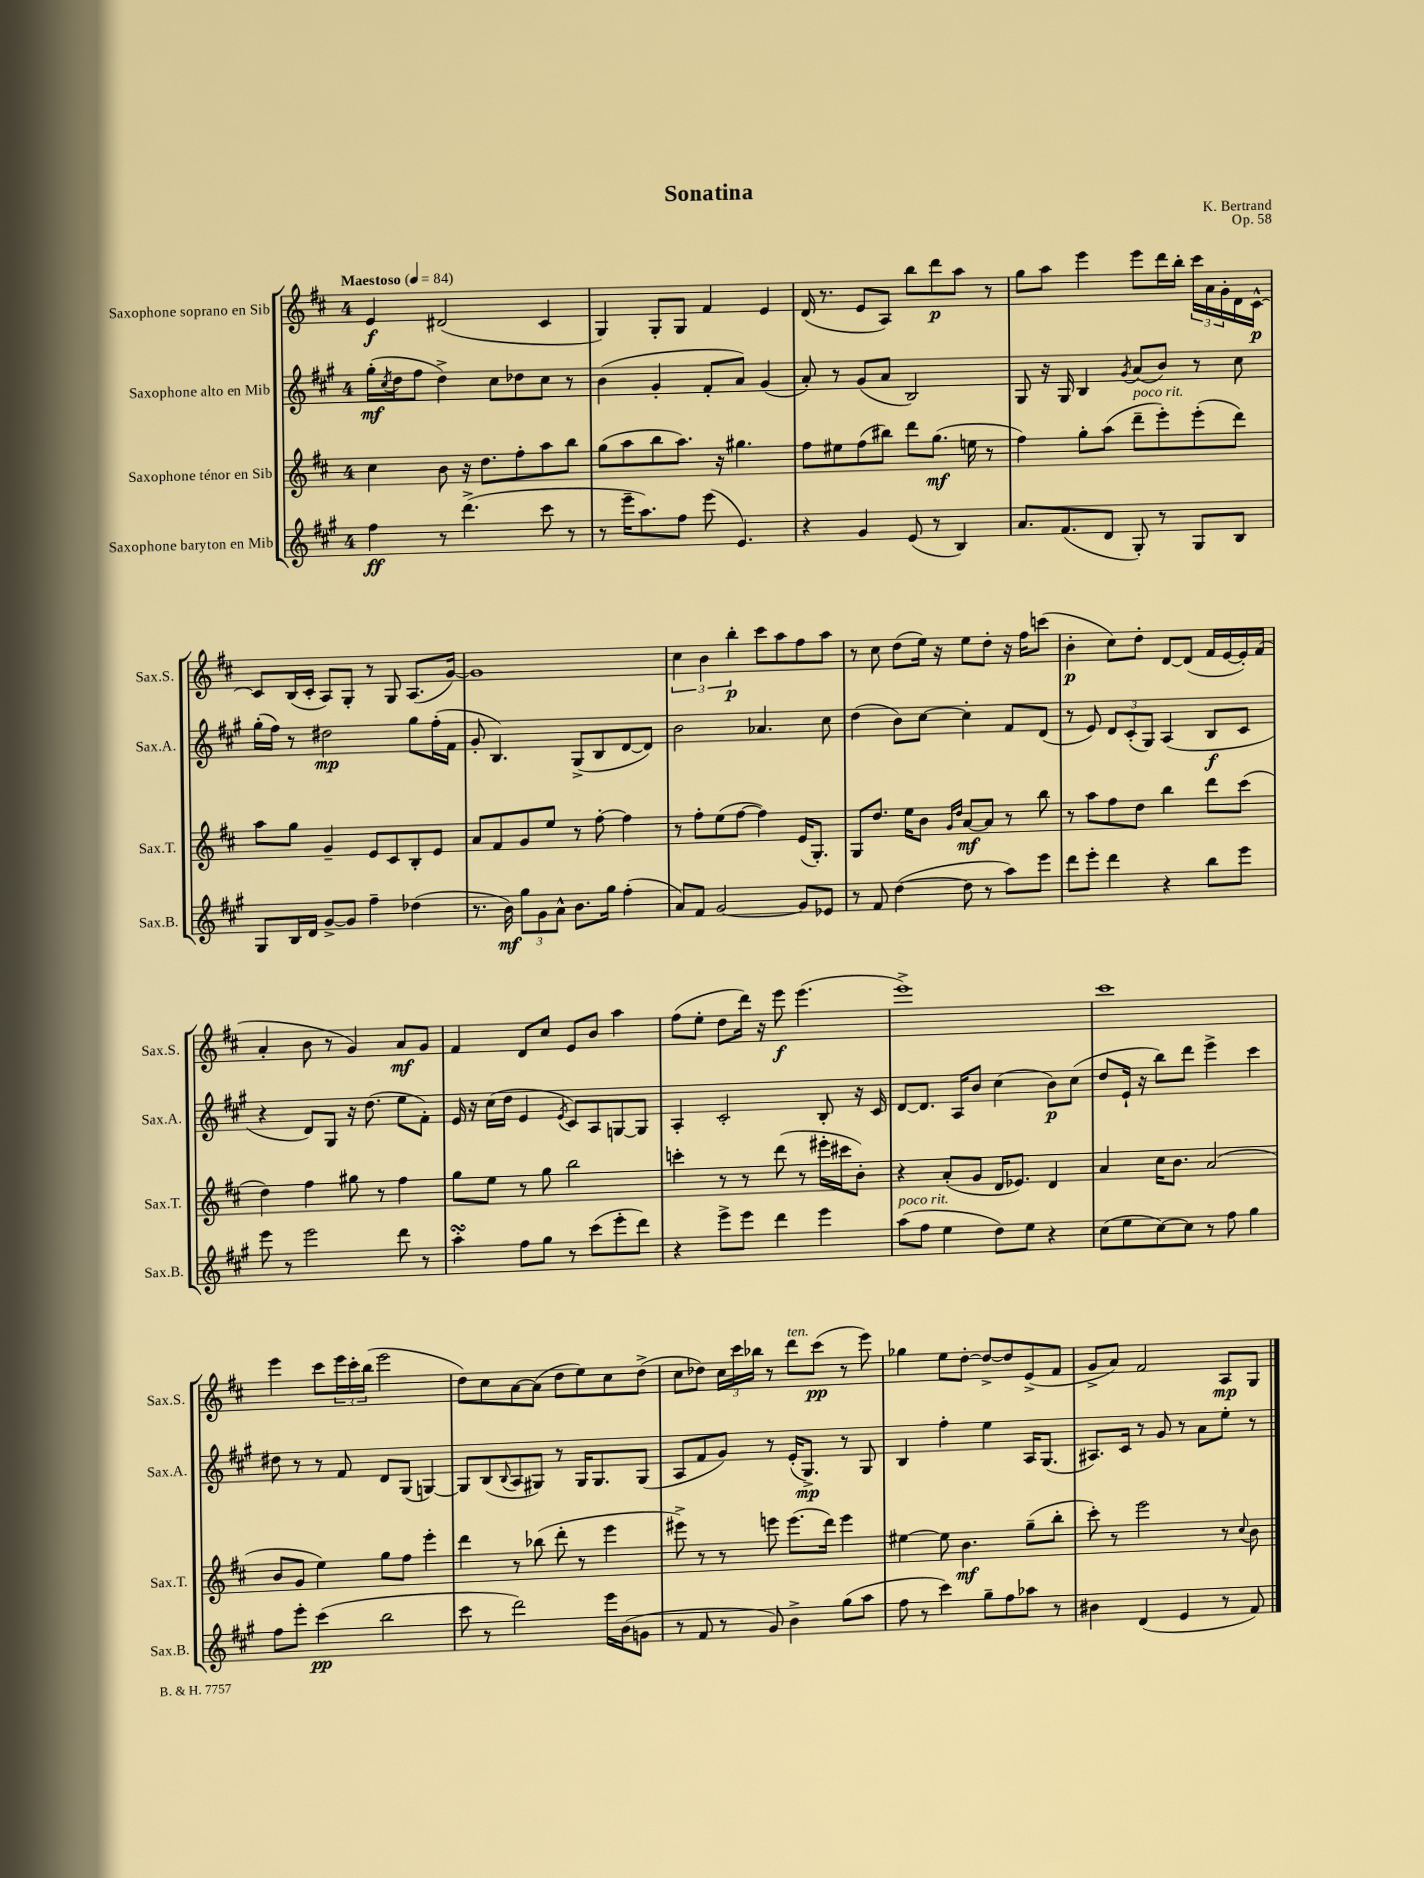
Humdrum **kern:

**kern	**kern	**kern	**kern
*staff4	*staff3	*staff2	*staff1
*clefG2	*clefG2	*clefG2	*clefG2
*k[f#c#g#]	*k[f#c#]	*k[f#c#g#]	*k[f#c#]
*M4/4	*M4/4	*M4/4	*M4/4
*MM84	*MM84	*MM84	*MM84
4ff#\	4cc#\	(16gg#'\LL	4e/
.	.	8qcc#/	.
.	.	16dd\J	.
.	.	8ff#\J	.
8r	8b\	4dd^\)	(2d#/
(4.ddd^\	16r	.	.
.	8.dd\L	.	.
.	.	8cc#\L	.
.	8ff#'\	8dd-\	.
8ccc#\	8aa\	8cc#\J	4c#/
8r	8bb\J	8r	.
=	=	=	=
8r	(8gg\L	(4b\	4G/)
16eee~\LK	8aa\	.	.
8.aa\)	.	.	.
.	8bb\	4g#'/	8G'/L
8ff#\J	8.aa\J)	.	8G/J
(8eee\	.	8f#'/L	4f#/
.	16r	.	.
4.e/)	4.gg#\	8a/J)	.
.	.	(4g#/	4e/
=	=	=	=
4r	8ff#\L	8a'/)	(16d/
.	.	.	8.r
.	8ee#\	8r	.
4g#/	(8ff#\	(8g#/L	8e/L
.	8bb#\J)	8a/J	8A/J)
(8e/	8ddd\L	2B/)	8bb\L
8r	(8.gg\J	.	8ddd\
4B/)	.	.	8aa\J
.	16ee\	.	.
.	8r	.	8r
=	=	=	=
8.a/L	4ff#\)	8G#/	8gg\L
.	.	16r	8aa\J
(8.f#/	.	16G#/	.
.	8gg'\L	4B/	4eee\
8d/J	(8aa\J	.	.
.	.	8qg#/	.
8G#'/)	8ddd~\L	(8a/L	8eee\L
8r	8eee'\)	8b/J)	16ddd\L
.	.	.	16bb'\JJ
8G#/L	(8eee'\	8r	24ccc#\LL
.	.	.	24a\
.	.	.	24g'\
8B/J	8ddd\J)	8cc#\	16d\
.	.	.	[16c#^^\JJ
=	=	=	=
8G#/L	8aa\L	(16gg#'\LL	8c#/]L
.	.	16ff#\JJ)	.
16B/L	8gg\J	8r	(16B/L
16d/JJ	.	.	16c#'/JJ
[8g#^/L	4g~/	2dd#\	8A/L)
8g#/]J	.	.	8G'/J
4ff#~\	8e/L	.	8r
.	8c#/	.	8G/
(4dd-\	8B'/	8gg#\L	(8.A/L
.	8e/J	(16ff#'\L	.
.	.	16f#\JJ	[16g/Jk)
=	=	=	=
8.r	8a/L	8g#'/	1g]
.	8f#/	4.B/)	.
16b\)	.	.	.
12gg#\L	8g/	.	.
12g#\	.	.	.
.	8ee/J	.	.
12a^^\J	.	.	.
8.b\L	8r	(8G#^/L	.
.	[8ff#'\	8B/	.
16gg#\Jk	.	.	.
(4ff#'\	4ff#\]	[8d/	.
.	.	8d/]J)	.
=	=	=	=
8a/L)	8r	2b\	6cc#\
8f#/J	8ff#'\L	.	.
.	.	.	6b\
[2g#/	(8ee\	.	.
.	.	.	6bb'\
.	[8ff#\J	.	.
.	4ff#\])	4.a-/	8ccc#\L
.	.	.	8aa\
8g#/]L	(16e/LK	.	8ff#\
.	8.G'/J)	.	.
8e-/J	.	8cc#\	8aa\J
=	=	=	=
8r	8G/L	(4dd\	8r
8f#/	8.dd/J	.	8cc#\
([4dd\	.	8b\L)	(8dd\L
.	16ee\LK	.	.
.	8b\J	[8cc#\J	16ee\Jk)
.	.	.	16r
.	16qqg/LL	.	.
.	16qqdd/JJ	.	.
8dd\]	[8a/L	4cc#'\]	8ee\L
8r	8a/]J	.	8dd'\J
8aa\L)	8r	8f#/L	16r
.	.	.	16ff#\LK
8eee\J	8bb\	(8d/J	(8ccc\J
=	=	=	=
8ddd\L	8r	8r	4b'\
8eee'\J	8aa\L	8e/)	.
4ddd\	8ff#\	12d/L	8cc#\L)
.	.	(12c#'/	.
.	8dd\J	.	8dd'\J
.	.	12G#/J)	.
4r	4bb\	(4A/	[8d/L
.	.	.	(8d/]J
8bb\L	8ddd\L	8B/L	16f#/LL
.	.	.	[16e/
8eee\J	(8ccc#\J	8c#/J	16e'/])
.	.	.	(16f#/JJ
=	=	=	=
8eee\	4dd\)	4r	4a'/
8r	.	.	.
2eee\	4ff#\	8d/L)	8b\
.	.	8G#/J	8r
.	8gg#\	16r	4g/)
.	.	(8.dd\	.
.	8r	.	.
8ddd\	4ff#\	8ee\L	8a/L
8r	.	8f#'\J)	8g/J
=	=	=	=
4aa'\	8gg\L	16e/	4f#/
.	.	16r	.
.	8ee\J	(16cc#\LL	.
.	.	16dd\JJ	.
8ff#\L	8r	4e/	8d/L
8gg#\J	8gg\	.	8cc#/J
.	.	8qe/	.
8r	2bb\	8c#/L)	8e/L
(8ccc#\L	.	8A/	8b/J
8eee'\	.	[8G/	4aa\
8ddd\J)	.	8G/]J	.
=	=	=	=
4r	4ccc'\	4A'/	(8ff#\L
.	.	.	8ee'\J
8eee^\L	8r	2c#'/	8dd\L
8eee\J	8r	.	16ddd\Jk)
.	.	.	16r
4ddd\	(8ddd\	.	8eee\
.	8r	.	(4.eee\
4eee\	16eee#'\LL	8B'/	.
.	16ccc#\J	.	.
.	8b'\J)	16r	.
.	.	16c#/	.
=	=	=	=
(8aa\L	4r	[8d/L	1eee^)
8ff#\J	.	8.d/]J	.
4ee\	(8a'/L	.	.
.	.	16A/LK	.
.	8g/J	8b/J	.
8dd\L)	16d/LK	(4cc#\	.
.	8.e-/J)	.	.
8ee\J	.	.	.
4r	4d/	8b\L)	.
.	.	(8cc#\J	.
=	=	=	=
(8cc#\L	4a/	8dd/L	1ccc#
8ee\	.	16e`/Jk	.
.	.	16r	.
[8cc#\)	16cc#\LK	8bb\L)	.
.	8.b\J	.	.
8cc#\]J	.	8ddd\J	.
8r	(2a/	4eee^\	.
8ff#\	.	.	.
4gg#\	.	4ccc#\	.
=	=	=	=
8ff#\L	8b/L	8dd#\	4eee\
8eee'\J	8g/J	8r	.
(4ccc#\	4ee\)	8r	8ccc#\L
.	.	8f#/	24eee\L
.	.	.	24ccc#'\
.	.	.	(24bb\JJ
2bb\	8gg\L	8d/L	2eee\
.	8ff#\J	(8G#/J	.
.	4eee'\	[4G/)	.
=	=	=	=
8ccc#\	4ddd\	8G/]L	8dd\L)
8r	.	(8B/	8cc#\
.	.	8qqB/	.
2ddd\)	8r	8A/	[8a\
.	(8bb-\	8G#/J)	(8a\]J
.	8ddd'\	8r	8dd\L
.	8r	16G#/LK	8ee\)
.	.	8.G#/	.
16eee\LL	4eee\	.	8cc#\
(16b\J	.	.	.
8g\J	.	(8G#/J	(8dd^\J
=	=	=	=
8r	8eee#^\)	8A/L	8cc#\L
8f#/	8r	8f#/	8dd-\J)
8r	8r	8g#/J)	24cc#\LL
.	.	.	24ccc#\
.	.	.	24bb-\JJ
8g#/)	8eee\	8r	8r
4b^\	(8.eee\L	(16e'/LK	8ddd\L
.	.	8.G#^/J)	.
.	.	.	(8ccc#\J
.	16ddd\Jk)	.	.
(8gg#\L	4eee\	8r	8r
8aa\J	.	8G#/	8eee\)
=	=	=	=
8ff#\	[4ee#\	4B/	4gg-\
8r	.	.	.
4ccc#\)	8ee#\]	4ff#'\	8ee\L
.	4.b\	.	[8dd'\J
8gg#~\L	.	4ee\	8dd^/_L
8ff#\	.	.	8dd/]
8aa-\J	(8gg~\L	16A/LK	(8e^/
.	.	(8.G#/J	.
8r	8bb'\J	.	8f#/J
=	=	=	=
4b#\	8ccc#'\)	8.A#/L)	8g^/L
.	8r	.	8a/J)
.	.	16c#/Jk	.
(4d/	2eee\	8r	2f#/
.	.	8g#/	.
4e/	.	8r	.
.	.	8a\L	.
8r	8r	8ee'\J	8A/L
.	8qqcc#/	.	.
8f#/)	8b\	8r	8G/J
==	==	==	==
*-	*-	*-	*-
